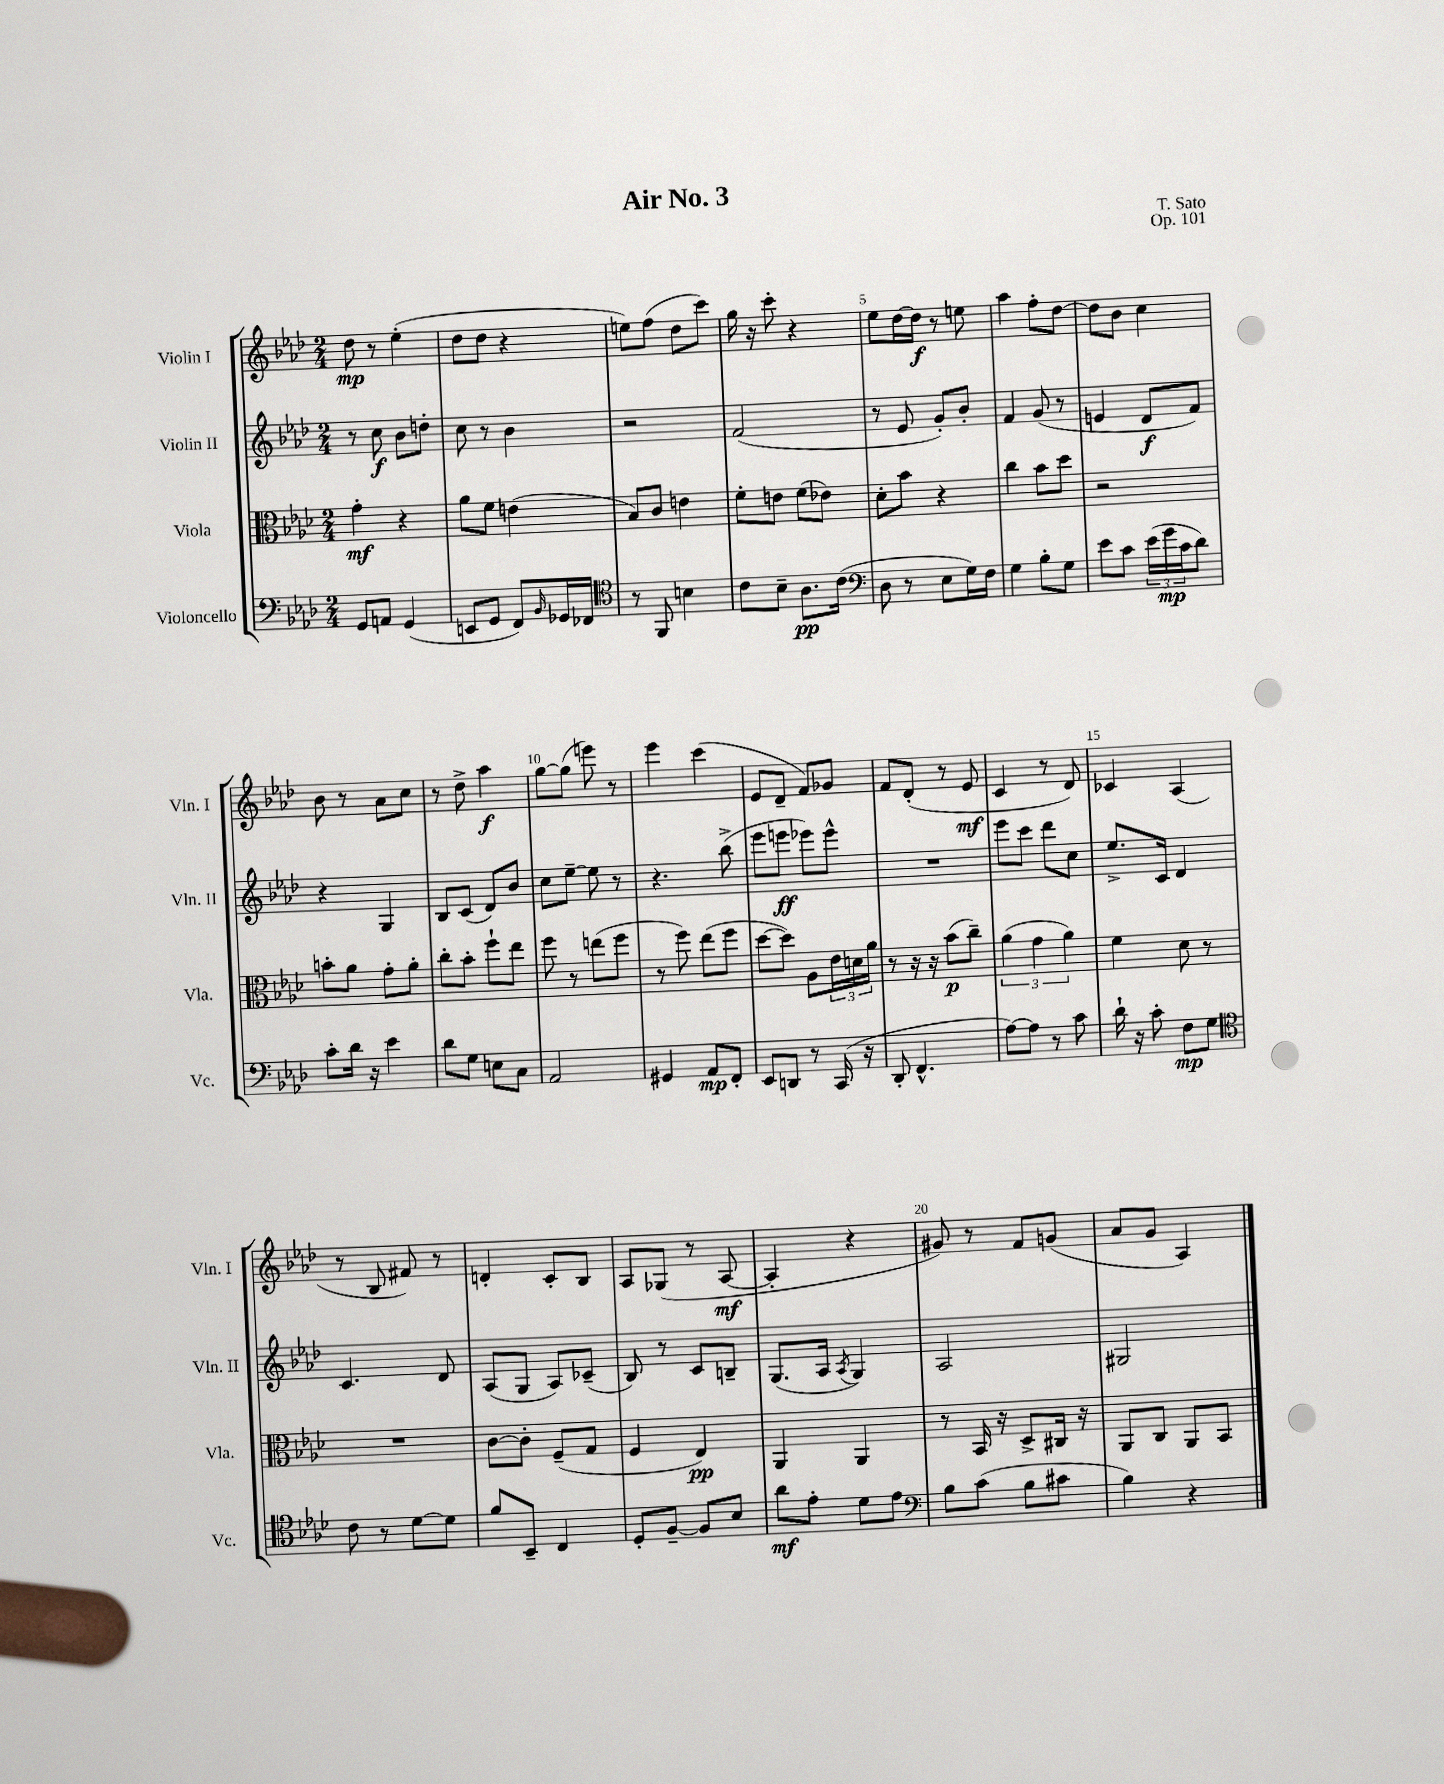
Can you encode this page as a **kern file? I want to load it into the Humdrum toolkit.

**kern	**kern	**kern	**kern
*staff4	*staff3	*staff2	*staff1
*clefF4	*clefC3	*clefG2	*clefG2
*k[b-e-a-d-]	*k[b-e-a-d-]	*k[b-e-a-d-]	*k[b-e-a-d-]
*M2/4	*M2/4	*M2/4	*M2/4
8GG	4g'	8r	8dd-
8AA	.	8cc	8r
(4GG	4r	8b-	(4ee-'
.	.	8dd'	.
=	=	=	=
8EE	8a-	8cc	8dd-
8GG	8f	8r	8dd-
8FF)	(4e	4b-	4r
16qqBB-	.	.	.
16GG-	.	.	.
16FF-	.	.	.
=	=	=	=
*clefC4	*	*	*
8r	8B-)	2r	8ee)
8FF	8c	.	(8ff
4B	4e	.	8dd-
.	.	.	8ccc)
=	=	=	=
8c	8f'	(2f	16gg
.	.	.	16r
8B-~	8e	.	8ccc'
8.A-	(8f	.	4r
.	8e-)	.	.
(16c	.	.	.
=	=	=	=
*clefF4	*	*	*
8D-	8d-'	8r	8ee-
8r	8b-	8e-	[16dd-
.	.	.	16dd-]
8E-	4r	8g')	8r
16G)	.	8b-'	8ee
16F	.	.	.
=	=	=	=
4G	4cc	4f	4aa-
8B-'	8b-	(8g	8ff'
8G	8dd-	8r	[8dd-
=	=	=	=
8e-	2r	4e	8dd-]
8c	.	.	8b-
(24e-	.	8d-	4cc
24g	.	.	.
24c	.	.	.
8d-)	.	8f)	.
=	=	=	=
8c'	8b'	4r	8b-
16d-	8a-	.	8r
16r	.	.	.
4e-	8g'	4G	8a-
.	8a-'	.	8cc
=	=	=	=
8d-	8cc'	8B-	8r
8G	8b-'	(8c	8dd-^
8E	8ff`	8d-)	4aa-
8C	8ee-	8b-	.
=	=	=	=
2AA-	8ff	8cc	[8gg
.	8r	[8ee-~	(8gg]
.	(8ee	8ee-]	8eee)
.	8ff	8r	8r
=	=	=	=
4GG#	8r	4.r	4eee-
.	8ff)	.	.
8AA-	(8ee-	.	(4ccc
8FF'	8ff	(8bb-^	.
=	=	=	=
8EE-	[8dd-	8eee-	8e-
8DD	8dd-])	8eee	8d-~
8r	8A-	8eee-)	8f)
(16CC	24e-	8eee-^^	8g-
.	24d	.	.
16r	.	.	.
.	24a-	.	.
=	=	=	=
8DD-'	8r	2r	8f
4.FF^^	16r	.	(8d-'
.	16r	.	.
.	(8b-	.	8r
.	8cc~)	.	8e-
=	=	=	=
[8A-)	(6a-	8eee-	4c
8A-]	.	8ccc	.
.	6g	.	.
8r	.	8ddd-	8r
.	6a-)	.	.
8c	.	8cc	8d-)
=	=	=	=
16d-`	4f	8.ee-^	4c-
16r	.	.	.
8c'	.	.	.
.	.	16c	.
8F	8d-	4d-	(4A-
8G	8r	.	.
=	=	=	=
*clefC4	*	*	*
8c	2r	4.c	8r
8r	.	.	8B-
[8d-	.	.	8f#)
8d-]	.	8d-	8r
=	=	=	=
8f	[8c	(8A-	4d'
8BB-~	8c']	8G	.
4C	(8F~	8A-)	8c'
.	8G	(8c-~	8B-
=	=	=	=
8D-'	4F	8B-)	8A-
[8F~	.	8r	(8G-
8F]	4E-)	8c	8r
8B-	.	8B~	[8A-
=	=	=	=
8a-	4AA-	(8.G	4A-']
8e-'	.	.	.
.	.	16A-	.
.	.	8qA-	.
8d-	4AA-	4G)	4r
8e-	.	.	.
=	=	=	=
*clefF4	*	*	*
8B-	8r	2A-	8g#)
(8c	16BB-	.	8r
.	16r	.	.
8B-	8D-^	.	8f
8c#	16C#	.	(8g
.	16r	.	.
=	=	=	=
4B-)	8AA-	2G#	8a-
.	8C	.	8g
4r	8AA-	.	4A-)
.	8BB-	.	.
==	==	==	==
*-	*-	*-	*-
